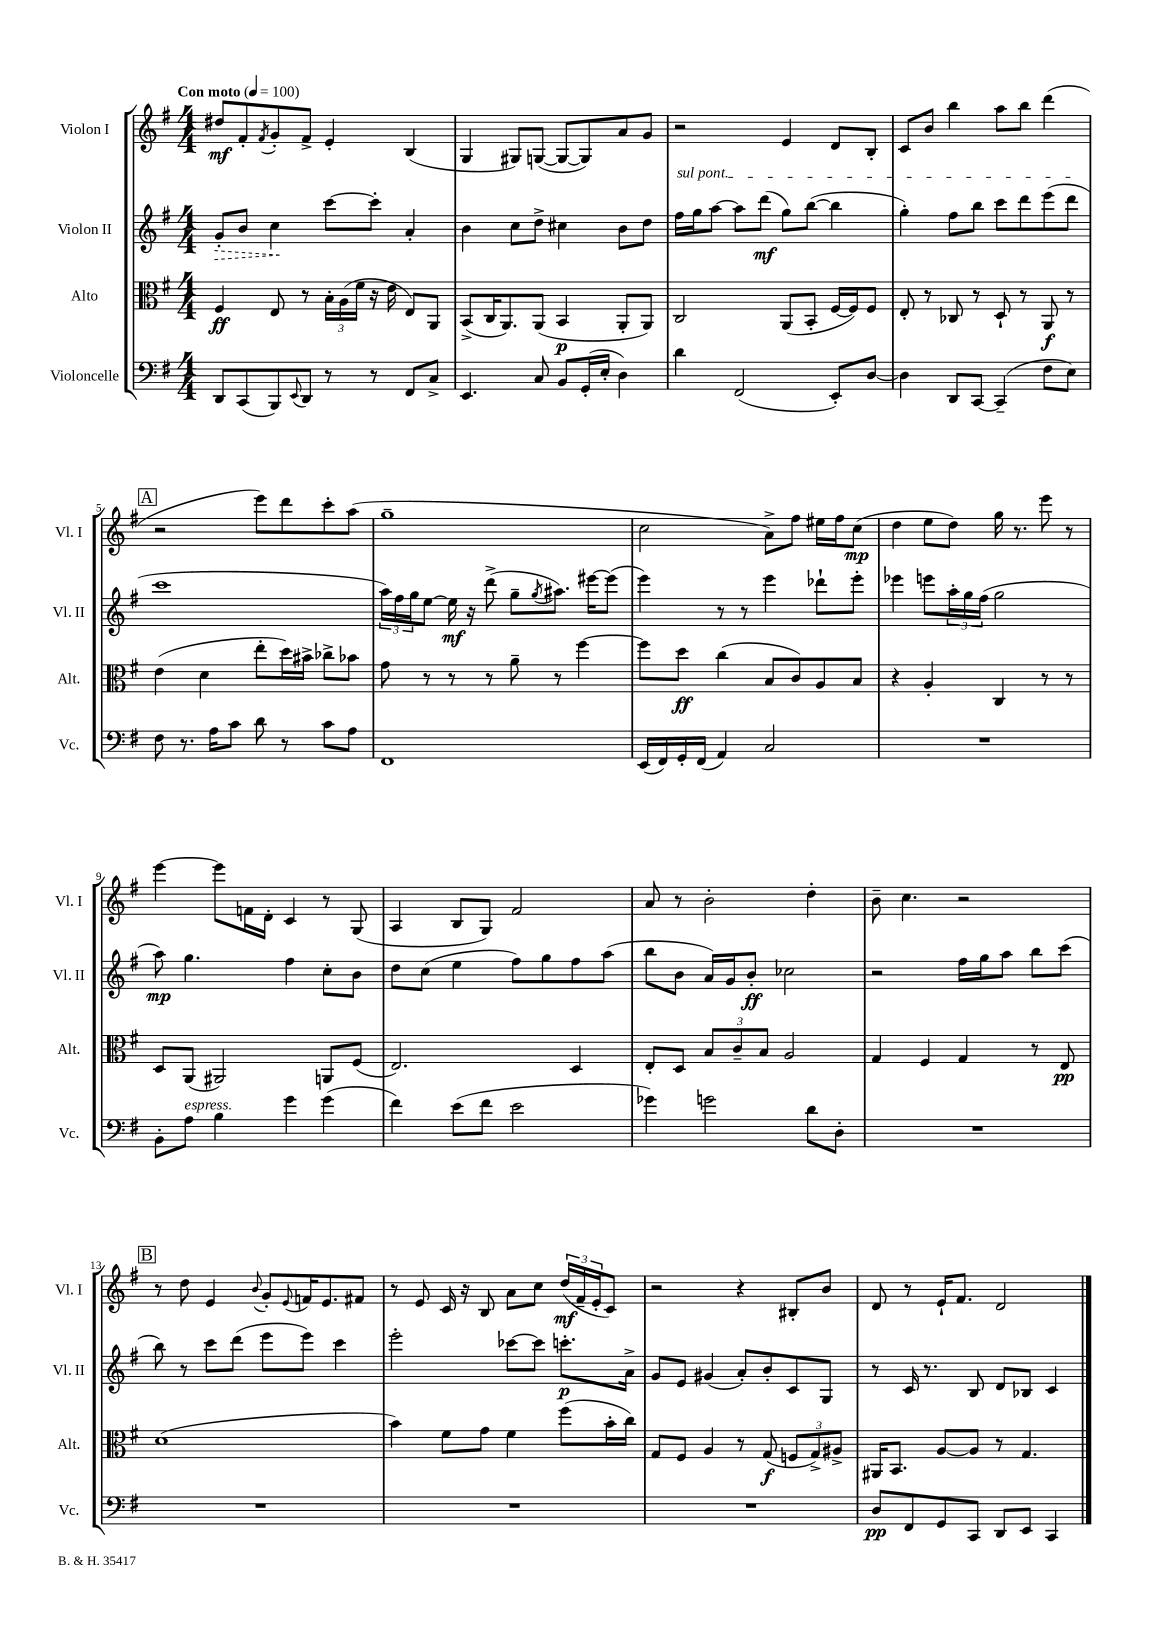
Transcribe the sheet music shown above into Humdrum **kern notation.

**kern	**kern	**kern	**kern
*staff4	*staff3	*staff2	*staff1
*clefF4	*clefC3	*clefG2	*clefG2
*k[f#]	*k[f#]	*k[f#]	*k[f#]
*M4/4	*M4/4	*M4/4	*M4/4
*MM100	*MM100	*MM100	*MM100
8DD	4F#	8g'	8dd#
(8CC	.	8b	8f#'
.	.	.	8qf#
8BBB)	8E	4cc	8g'
8qqEE	.	.	.
8DD	8r	.	8f#^
8r	24B'	[8ccc	4e'
.	(24A	.	.
.	24f#	.	.
8r	16r	8ccc']	.
.	16e	.	.
8FF#	8E)	4a'	(4B
8C^	8AA	.	.
=	=	=	=
4.EE	(8BB^	4b	4G
.	16C	.	.
.	8.AA)	.	.
.	.	8cc	8G#)
8C	(8AA	8dd^	([8G
8BB	4BB	4cc#	8G_
(16GG'	.	.	8G])
16E'	.	.	.
4D)	8AA'	8b	8a
.	8AA)	8dd	8g
=	=	=	=
4d	2C	16ff#	2r
.	.	16gg	.
.	.	[8aa	.
(2FF#	.	8aa]	.
.	.	(8ddd	.
.	(8AA	8gg)	4e
.	8BB'	([8bb	.
8EE')	[16F#	4bb]	8d
.	16F#])	.	.
[8D	8F#	.	8B'
=	=	=	=
4D]	8E'	4gg')	8c
.	8r	.	8b
8DD	8C-	8ff#	4bb
[8CC	8r	8bb	.
(4CC~]	8D`	8ccc	8aa
.	8r	8ddd	8bb
8F#	8AA	(8eee	(4ddd
8E)	8r	8ddd	.
=	=	=	=
8F#	(4e	1ccc	2r
8.r	.	.	.
.	4d	.	.
16A	.	.	.
8c	.	.	.
8d	8ee'	.	8eee)
8r	16dd)	.	8ddd
.	16b#^	.	.
8c	8cc-^	.	8ccc'
8A	8b-	.	(8aa
=	=	=	=
1FF#	8g	24aa)	1gg~
.	.	24ff#	.
.	.	24gg	.
.	8r	[8ee	.
.	8r	16ee]	.
.	.	16r	.
.	8r	(8ddd^	.
.	8a~	8gg~	.
.	.	8qgg	.
.	8r	8.aa#)	.
.	[4ff#	.	.
.	.	[16eee#	.
.	.	(8eee#]	.
=	=	=	=
(16EE	8ff#]	4eee)	2cc
16FF#)	.	.	.
16GG'	8dd	.	.
(16FF#	.	.	.
4AA)	(4cc	8r	.
.	.	8r	.
2C	8B	4eee	8a^)
.	8c)	.	8ff#
.	8A	8ddd-`	16ee#
.	.	.	16ff#
.	8B	8eee'	(8cc
=	=	=	=
1r	4r	4eee-	4dd
.	4A'	8eee	8ee
.	.	24aa'	8dd)
.	.	24gg	.
.	.	(24ff#	.
.	4C	2gg	16gg
.	.	.	8.r
.	8r	.	8eee
.	8r	.	8r
=	=	=	=
8BB'	8D	8aa)	[4eee
8A	(8AA	4.gg	.
4B	2AA#)	.	8eee]
.	.	.	16f
.	.	.	16d'
4g	.	4ff#	4c
(4g	8AA	8cc'	8r
.	(8F#	8b	(8G
=	=	=	=
4f#)	2.E)	8dd	4A
.	.	(8cc	.
(8e	.	4ee	8B
8f#	.	.	8G)
2e	.	8ff#)	2f#
.	.	8gg	.
.	4D	8ff#	.
.	.	(8aa	.
=	=	=	=
4g-)	8E'	8bb	8a
.	8D	8b	8r
2g	12B	16a)	2b'
.	.	16g	.
.	12c~	.	.
.	.	8b'	.
.	12B	.	.
.	2A	2cc-	.
8d	.	.	4dd'
8D'	.	.	.
=	=	=	=
1r	4G	2r	8b~
.	.	.	4.cc
.	4F#	.	.
.	4G	16ff#	2r
.	.	16gg	.
.	.	8aa	.
.	8r	8bb	.
.	8E	(8ccc	.
=	=	=	=
1r	(1d	8bb)	8r
.	.	8r	8dd
.	.	8ccc	4e
.	.	(8ddd	.
.	.	.	8qqb
.	.	8eee	8g'
.	.	.	8qqe
.	.	8eee)	16f
.	.	.	8.e
.	.	4ccc	.
.	.	.	8f#
=	=	=	=
1r	4b)	2eee'	8r
.	.	.	8e
.	8f#	.	16c
.	.	.	16r
.	8g	.	8B
.	4f#	[8ccc-	8a
.	.	8ccc-]	8cc
.	(8ff#	8.ccc'	(24dd
.	.	.	24f#~
.	.	.	24e'
.	16b'	.	8c)
.	16cc)	16a^	.
=	=	=	=
1r	8G	8g	2r
.	8F#	8e	.
.	4A	(4g#	.
.	8r	8a')	4r
.	(8G	8b'	.
.	12F	8c	8B#'
.	12G^)	.	.
.	.	8G	8b
.	12A#^	.	.
=	=	=	=
8D	16AA#	8r	8d
.	8.BB	.	.
8FF#	.	16c	8r
.	.	8.r	.
8GG	[8A	.	16e`
.	.	.	8.f#
8CC	8A]	8B	.
8DD	8r	8d	2d
8EE	4.G	8B-	.
4CC	.	4c	.
==	==	==	==
*-	*-	*-	*-
